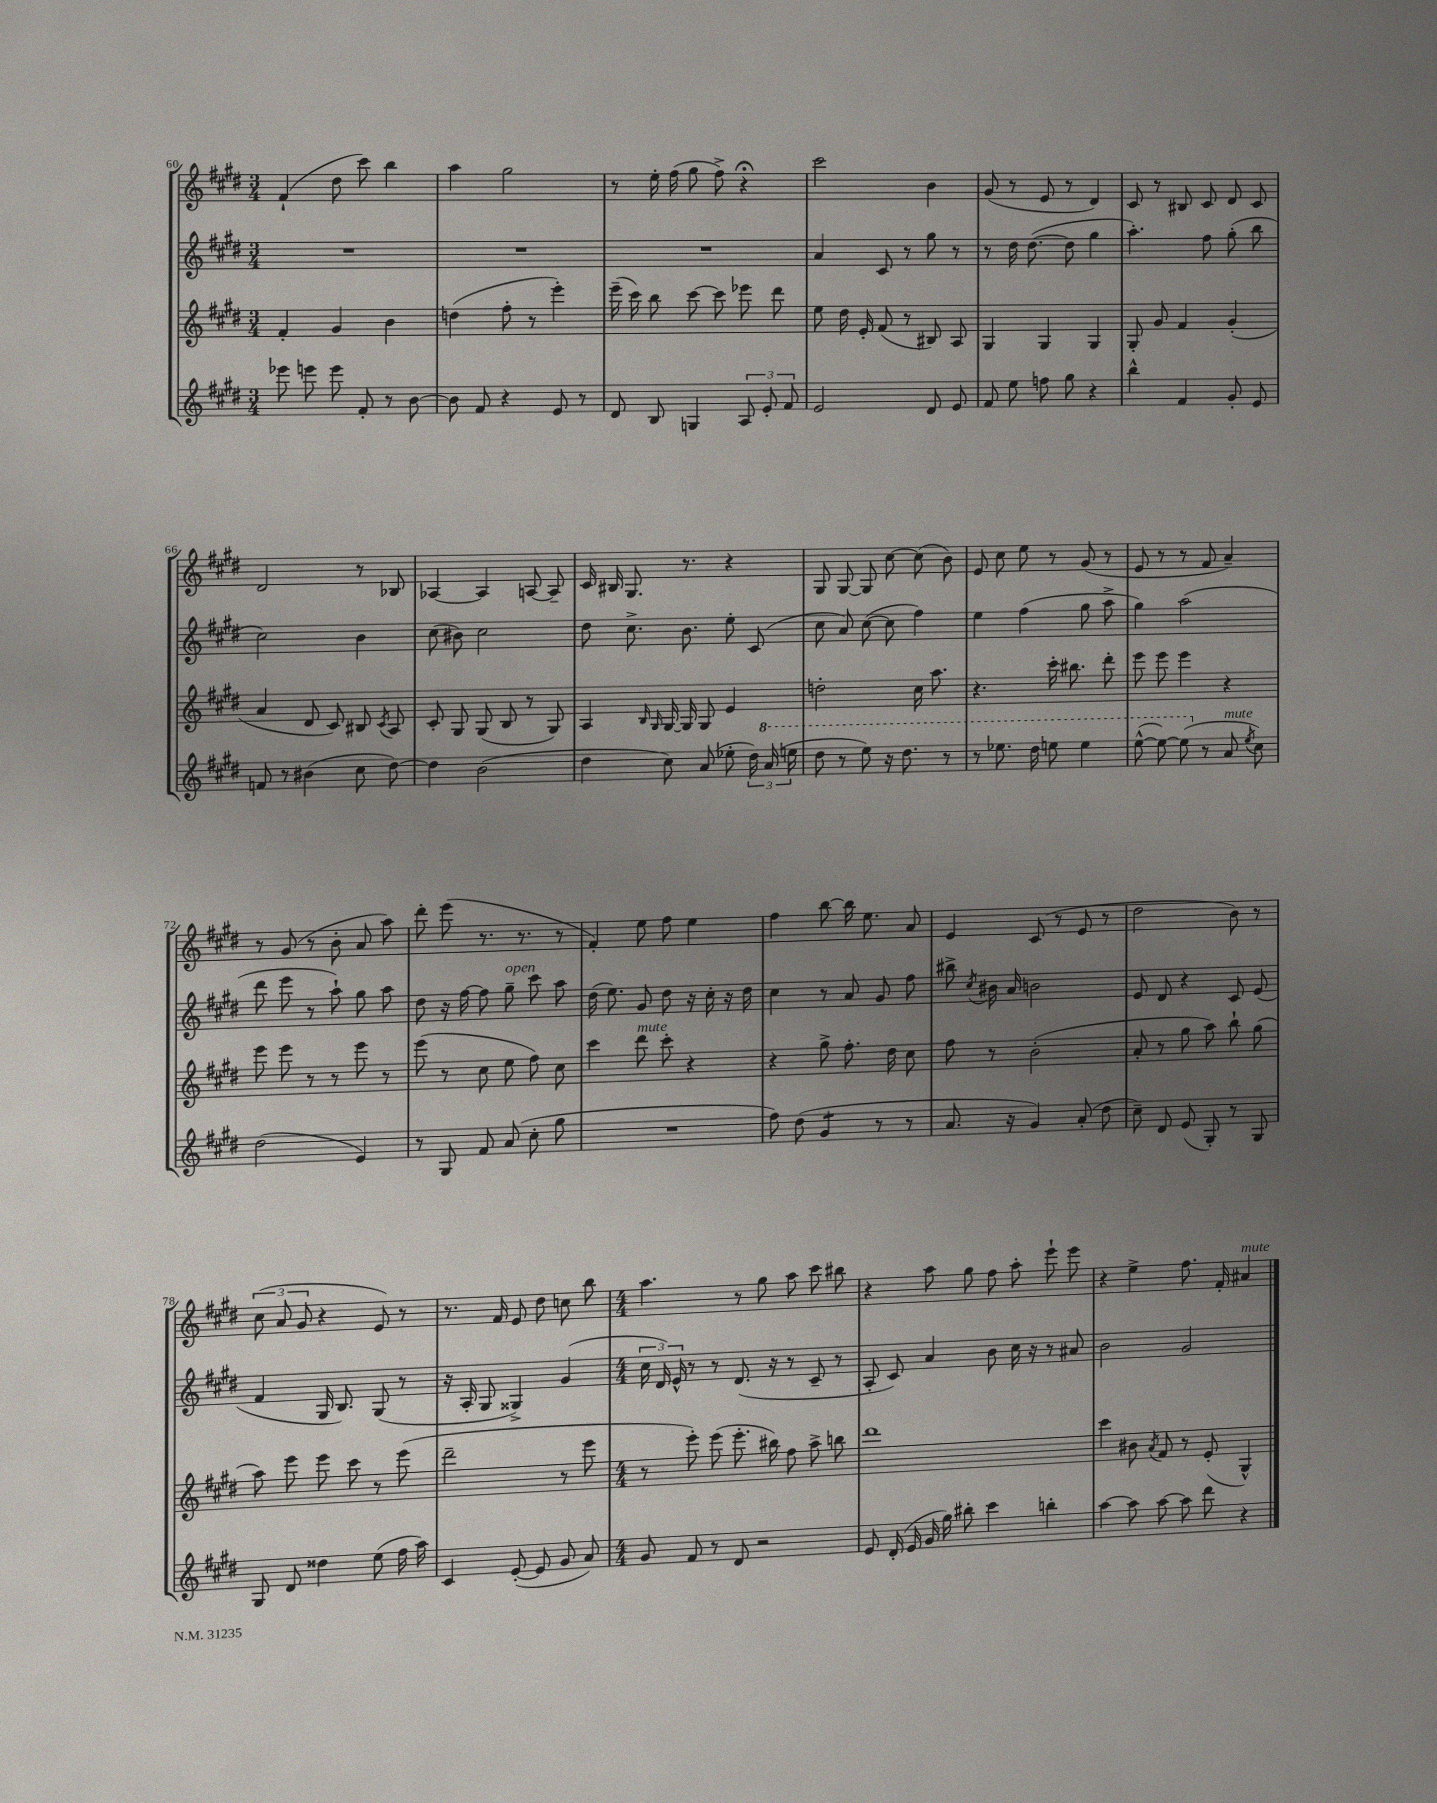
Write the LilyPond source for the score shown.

<<
\new StaffGroup <<
\new Staff = "s0" {
    \clef treble \key e \major \numericTimeSignature \time 3/4
    \autoBeamOff fis'4-!( dis''8 cis'''8) b''4 |
    a''4 gis''2 |
    r8 e''16-. fis''16( gis''8 fis''8->) r4\fermata |
    cis'''2 b'4 |
    gis'8( r8 e'8 r8 dis'4) |
    cis'8 r8 bis8 cis'8 dis'8 cis'8 |
    dis'2 r8 bes8 |
    aes4~ aes4 a8~ a8-- |
    cis'16 bis16 gis8. r8. r4 |
    gis8 gis8~ gis8 cis''8~ cis''8( b'8) |
    e'8 cis''8 e''8 r8 gis'8( r8 |
    e'8 r8 r8 fis'8 a'4--) |
    r8 gis'8( r8 b'8-. a'8 a''8) |
    dis'''8-. e'''8( r8. r8. r8 |
    fis'4-.) e''8 fis''8 e''4 |
    fis''4 b''8~ b''16 e''8. a'8 |
    e'4 cis'8( r8 e'8 r8 |
    dis''2 b'8) r8 |
    \tuplet 3/2 { cis''8( a'8 gis'8 } r4 e'8) r8 |
    r8. fis'16 e'8 dis''8 c''8 b''8 |
    \numericTimeSignature \time 4/4 a''4. r8 gis''8 a''8 cis'''8 bis''8 |
    r4 a''8 gis''8 fis''8 a''8-. e'''8-! e'''8 |
    r4 e''4-> fis''8. fis'16-. ais'4^\markup { \italic "mute" } \bar "|." |
}
\new Staff = "s1" {
    \clef treble \key e \major \numericTimeSignature \time 3/4
    \autoBeamOff R2. |
    R2. |
    R2. |
    a'4 cis'8 r8 gis''8 r8 |
    r8 dis''16 dis''8.~( dis''8 gis''4 |
    a''4.-.) fis''8 gis''8-.( b''8 |
    cis''2) b'4 |
    cis''8( bis'8) cis''2 |
    dis''8 cis''8.-> b'8. e''8-. cis'8( |
    cis''8 a'8) cis''8~( cis''8 fis''4) |
    e''4 fis''4( gis''8 a''8-> |
    gis''4) a''2( |
    dis'''8 e'''8 r8 a''8-!) gis''8 a''8 |
    dis''8 r16 fis''16~ fis''8 gis''8--^\markup { \italic "open" } cis'''8 a''8 |
    dis''16( e''8.) gis'8 dis''8 r16 cis''16-. r16 dis''16 |
    cis''4 r8 a'8 gis'8 fis''8 |
    bis''8-> \acciaccatura { cis''8 } bis'16 a'16 b'2 |
    e'8 dis'8 r4 cis'8 e'8( |
    fis'4 gis16 b8.) gis8( r8 |
    r16 a16-. gis8 gisis4->) gis'4( |
    \numericTimeSignature \time 4/4 \tuplet 3/2 { cis''16 dis'16) e'16-^ } r8 r8 dis'8.( r16 r8 cis'8-- r8 |
    a8-. cis'8) a'4 b'8 cis''16 r16 r8 ais'8 |
    b'2 gis'2 \bar "|." |
}
\new Staff = "s2" {
    \clef treble \key e \major \numericTimeSignature \time 3/4
    \autoBeamOff fis'4-. gis'4 b'4 |
    d''4( fis''8-. r8 e'''4-.) |
    e'''16--( cis'''16) b''8 cis'''8~ cis'''8 ees'''8 dis'''8 |
    e''8 dis''16 e'16-. fis'8( r8 bis8) a8 |
    gis4 gis4 gis4 |
    gis8-. gis'8 fis'4 gis'4-.( |
    a'4 dis'8 cis'8) bis8 \acciaccatura { cis'8 } a8 |
    cis'8-. gis8 gis8( b8 r8 gis8) |
    a4 \grace { b16 gis16 } gis16~ gis16 gis8 e'4 |
    d''2-. cis''16 a''8. |
    r4. cis'''16-. bis''8. dis'''8-. |
    e'''8 e'''8 e'''4 r4 |
    e'''8 e'''8 r8 r8 e'''8 r8 |
    e'''8( r8 cis''8 e''8 fis''8) cis''8 |
    cis'''4 dis'''8^\markup { \italic "mute" } cis'''8-. r4 |
    r4 gis''8-> fis''8.-. dis''16 cis''8 |
    fis''8 r8 b'2-.( |
    a'8-. r8 gis''8 a''8) b''8-! gis''8( |
    a''8) e'''8 e'''8 cis'''8 r8 e'''8( |
    dis'''2-- r8 e'''8 |
    \numericTimeSignature \time 4/4 r8 e'''8-.) e'''8( e'''8.-. bis''16) fis''8 a''8-> b''8 |
    dis'''1 |
    cis'''4 bis'8 \acciaccatura { a'8 } fis'8 r8 e'8-.( gis4-^) \bar "|." |
}
\new Staff = "s3" {
    \clef treble \key e \major \numericTimeSignature \time 3/4
    \autoBeamOff ees'''8 e'''8 e'''8 fis'8-. r8 b'8~ |
    b'8 fis'8 r4 e'8 r8 |
    dis'8 b8 g4 \tuplet 3/2 { a8 e'8-. fis'8 } |
    e'2 dis'8 e'8 |
    fis'8 e''8 f''8 gis''8 r4 |
    b''4-^ fis'4 gis'8-. e'8 |
    f'8 r8 bis'4( cis''8 dis''8~) |
    dis''4 b'2( |
    dis''4 cis''8) a'8( ees''8-. \tuplet 3/2 { dis''16) \ottava #1 a''16( e'''!16 } |
    dis'''8 r8 e'''8) r16 dis'''8. r8 |
    r8 ees'''8. dis'''16 e'''8 e'''4 |
    e'''8~-^( e'''8~) e'''8( \ottava #0 r8 a'8^\markup { \italic "mute" } \acciaccatura { e''8 } cis''8) |
    dis''2( e'4) |
    r8 gis8 fis'8 a'8( cis''8-. gis''8 |
    R2. |
    fis''8) dis''8( gis'4:8 r8 r8 |
    a'8. r16 gis'4) a'8-.( dis''8 |
    cis''8--) dis'8 e'8( gis8-.) r8 gis8 |
    gis8 dis'8 disis''4 e''8( fis''16 a''16) |
    cis'4 e'8~-.( e'8 gis'8 a'8) |
    \numericTimeSignature \time 4/4 gis'8 fis'8 r8 dis'8 r2 |
    e'8 dis'16-.( e'16 gis'16 gis''16) bis''8-. cis'''4 b''4-. |
    a''4~ a''8 a''8~ a''8 dis'''8 r4 \bar "|." |
}
>>
>>
\layout { \context { \Score currentBarNumber = #60 } }
